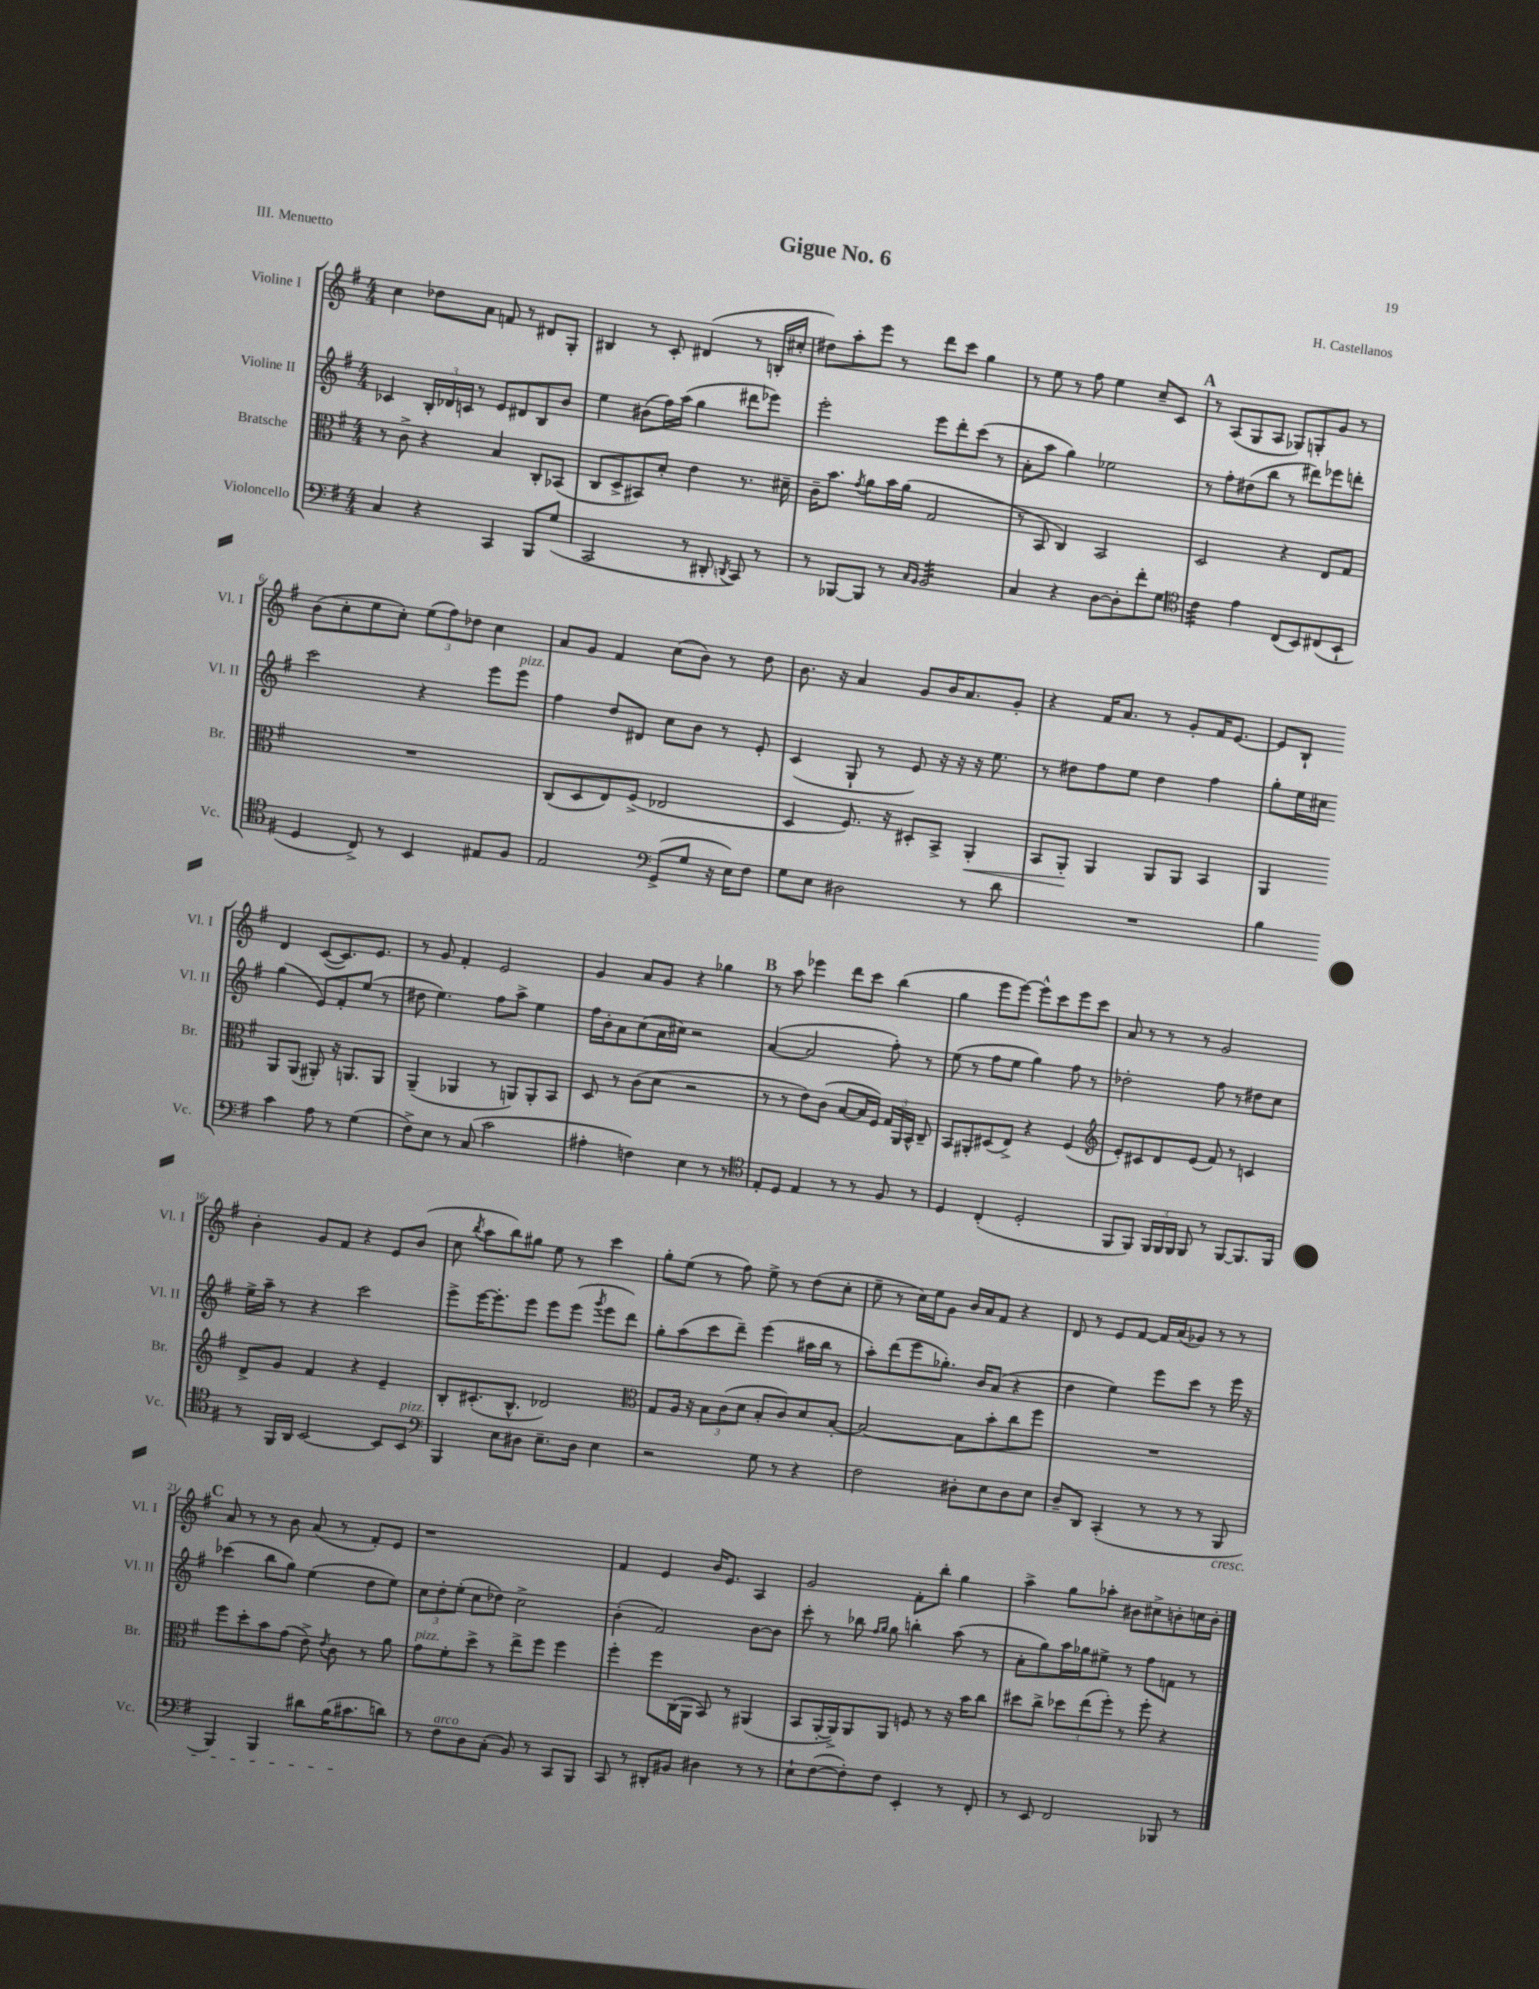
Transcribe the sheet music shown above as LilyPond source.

\header { title = "Gigue No. 6" composer = "H. Castellanos" piece = "III. Menuetto" }
<<
\new StaffGroup <<
\new Staff = "s0" \with { instrumentName = "Violine I" shortInstrumentName = "Vl. I" } {
    \clef treble \key g \major \numericTimeSignature \time 4/4
    \autoBeamOff c''4 des''8[ a'8] f'8 r8 dis'8[ g8]-. |
    bis4 r8 c'8-. dis'4( r8 b16[-. cis''16]-. |
    dis''8[) a''8-. e'''8] r8 d'''8[ c'''8] g''4 |
    r8 e''8 r8 fis''8 e''4 c''8[-- c'8] |
    \mark \markup { \bold "A" } r8 a8[( g8 a8] ges8[) g8-. g'8] r8 |
    b'8[( c''8-. e''8 c''8]-.) \tuplet 3/2 { e''8[( fis''8) des''8] } c''4 |
    a'8[ g'8] fis'4 c''8[( b'8]) r8 d''8 |
    b'8. r16 a'4 g'8[ b'16 a'8. g'8]-. |
    r4 fis'16[ a'8.] r8 g'8[-. fis'16 e'8.]~ |
    e'8[ b8]-! d'4 c'8[~( c'8.) e'8.] |
    r8 g'8 fis'4-. e'2 |
    g'4 a'8[ g'8] r4 ges''4 |
    \mark \markup { \bold "B" } r8 a''8 ees'''4 d'''8[ c'''8] b''4( |
    g''4 e'''8[ e'''8]~) e'''8[-^ c'''8 e'''8 c'''8] |
    a'8 r8 r8 r8 g'2 |
    b'4-. g'8[ fis'8] r4 e'8[ b'8]( |
    c''8 \acciaccatura { b''8 } a''8[ b''8) gis''8] e''8 r8 c'''4 |
    g''8[-. e''8]( r8 fis''8) e''8-> r8 d''8[( c''8]-. |
    e''8-- r8 c''16[) e''16 g'8] b'16[ a'16 fis'8] r4 |
    d'8 r8 e'8[ fis'8]~ fis'16[ a'16( ges'8]) r8 r8 |
    \mark \markup { \bold "C" } a'8 r8 r8 b'8 a'8( r8 fis'8[-.) e'8] |
    r1 |
    fis'4 e'4 b'16[ e'8.] a4 |
    g'2 fis'8[-. b''8]-. g''4 |
    a''4-> g''8[ aes''8]-. bis'8[ cis''8-> b'8-. c''16 b'16]-. \bar "|." |
}
\new Staff = "s1" \with { instrumentName = "Violine II" shortInstrumentName = "Vl. II" } {
    \clef treble \key g \major \numericTimeSignature \time 4/4
    \autoBeamOff ces'4 \tuplet 3/2 { b16[-. des'16 c'16] } r8 e'8[ dis'8 b8 b'8] |
    e''4 bis'8[( fis''16) a''16]( g''4 dis'''8[ ees'''8]) |
    e'''2-. e'''8[ d'''8-. c'''8]( r8 |
    a'8[-. a''8] g''4) ees''2 |
    \mark \markup { \bold "A" } r8 fis''8[-. dis''8( b''8] r8 dis'''8[) ees'''8 d'''8]-. |
    c'''2 r4 e'''8[ e'''8]^\markup { \italic "pizz." } |
    fis''4 d''8[ dis'8] c''8[ b'8] r8 e'8-. |
    c'4( g8-! r8 e'8) r16 r16 r16 e''8. |
    r8 dis''8[ fis''8 e''8] dis''4 fis''4 |
    g''8[-. e''16 cis''16] g''4( e'8[) fis'8-. e''8]( r8 |
    dis''8 e''4.) fis''8[ a''8]-> e''4 |
    fis''16[ b'16-. a'8 c''8( a'16 cis''16]) r2 |
    \mark \markup { \bold "B" } a'4~( a'2 fis''8-.) r8 |
    e''8( r8 fis''8[ e''8] g''4) fis''8 r8 |
    des''2-. fis''8 r8 dis''8[ c''8] |
    e''16[-> a''16]-- r8 r4 c'''2 |
    e'''8[-> e'''16~ e'''8.-. e'''8] e'''8[ e'''8]( \acciaccatura { g'''8 } e'''8[ d'''8]) |
    g''8[-. a''8( c'''8 d'''8]--) e'''4( ais''16[ b''16] r8 |
    a''8[-.) d'''8( e'''8 ges''8.]-.) b'16[ a'8]( r4 |
    d''4 e''4) e'''8[ c'''8] r8 e'''16 r16 |
    \mark \markup { \bold "C" } ces'''4( b''8[ g''8]) e''4( d''8[ e''8]) |
    \tuplet 3/2 { c''8[ d''8-. e''8]-.( } c''8[ des''8]) c''2-> |
    b'4-.( fis'2) b'8[~ b'8] |
    c'''8-. r8 bes''8 \grace { fis''16[ g''16] } g''8 b''4-. a''8( r8 |
    a'8[-. g''8) a''16 ges''16 eis''8]-> r8 fis''8[ f'8] r8 \bar "|." |
}
\new Staff = "s2" \with { instrumentName = "Bratsche" shortInstrumentName = "Br." } {
    \clef alto \key g \major \numericTimeSignature \time 4/4
    \autoBeamOff r8 c'8-> r4 b4 c8[-. bes,8]( |
    c8[ d8-> bis,8) d'8]-. e'4 r8. dis'16-- |
    c'16[-- b'8.] \acciaccatura { g'8 } a'8[ b'16 a'16]( g2 |
    r8 b,8 c4) b,2 |
    \mark \markup { \bold "A" } d2 r4 e8[ g8] |
    R1 |
    c8[( d8 e8) fis8]->( ees2 |
    d4 fis8.) r16 dis8[-. b,8]-> a,4-.\< |
    b,8[ a,8]-.\! a,4 a,8[ a,8] b,4 |
    a,4 a,8[ a,8]( ais,8-.) r16 a,8.[ a,8] |
    a,4--( aes,4 r8 a,8[) a,8-. b,8] |
    d8 r8 c'8[( d'8] r2 |
    \mark \markup { \bold "B" } r8 r8 e'8[) c'8]( b8[~ b16 fis16]) \tuplet 3/2 { g16[ a,16 b,16]-^ } c8-- |
    b,8[ ais,8-. dis8( e8]->) r4 fis4( |
    \clef treble e'8[-.) cis'8 d'8 e'8]( fis'8) r8 c'4 |
    d'8[-> g'8] fis'4 r4 e'4-- |
    b8[-. cis'8.-.( b8.]-^ des'2) |
    \clef alto g8[ a16] r16 \tuplet 3/2 { b8[ c'8( d'8] } b8[-. c'8) d'8 b8]~-. |
    b2~ b8[ b'8-. c''8 fis''8] |
    R1 |
    \mark \markup { \bold "C" } fis''8[ d''8-. b'8 g'8]( e'8->) \acciaccatura { e'8 } c'8 r8 a'8 |
    g'8[^\markup { \italic "pizz." } fis'8-. d''8]-> r8 e''8[-> fis''8] fis''4 |
    fis''4-. fis''8[ c16( a,16] b,8) r8 ais,4( |
    b,8[ a,16~-. a,16->) a,8 a,8] f8 r8 r16 b'16[ c''8] |
    dis''8[ c''8]-> \tuplet 3/2 { des''8[ e''8( fis''8]-.) } r8 fis''8-. r4 \bar "|." |
}
\new Staff = "s3" \with { instrumentName = "Violoncello" shortInstrumentName = "Vc." } {
    \clef bass \key g \major \numericTimeSignature \time 4/4
    \autoBeamOff c4 r4 c,4 b,,8[ g8]( |
    c,2 r8 dis,8-. \acciaccatura { d,8 } c,8) r8 |
    r8 bes,,8[~ bes,,8] r8 \grace { c16[ b,16] } b,2:32 |
    c4 r4 d8[~ d8-. fis'8-. g8] |
    \mark \markup { \bold "A" } \clef tenor c'4:32 e'4 c8[( b,8) cis8( b,8]-! |
    d4 c8->) r8 b,4 eis8[ fis8] |
    e2 \clef bass g,8[->( g8] r16 e16[) fis8] |
    g8[ e8] dis2 r8 d'8 |
    R1 |
    b4 c'4 a8 r8 g4( |
    fis8[->) e8] r8 c8( c'2 |
    ais4-. f4) e4 r8 r8 |
    \mark \markup { \bold "B" } \clef tenor e8[-. d8] e4 r8 r8 fis8 r8 |
    d4 c4-.( d2-. |
    fis,8[ fis,8]) \tuplet 3/2 { fis,16[ fis,16 fis,16] } fis,8 r8 fis,8[~ fis,8. fis,16] |
    r8 fis,16[ a,16] b,2~ b,8[ b,8]^\markup { \italic "pizz." } |
    \clef bass b,,4 e8[ dis8] e8.[-- dis16] e4 |
    r2 g8 r8 r4 |
    fis2 dis8[-. e8 dis8 e8] |
    d8[-- d,8] c,4-.( r8 r8 r8 b,,8\cresc |
    \mark \markup { \bold "C" } b,,4) b,,4 dis'8[ b16( cis'8.\! d'8]) |
    r8 fis8[^\markup { \italic "arco" } d8 c8]-.( b,8) r8 c,8[ b,,8] |
    c,8 r8 dis,8[-. bis,8] dis4 r8 r8 |
    e8[-! fis8~( fis8-.) fis8] e,4-. r8 fis,8-. |
    r8 e,8 fis,2 bes,,8 r8 \bar "|." |
}
>>
>>
